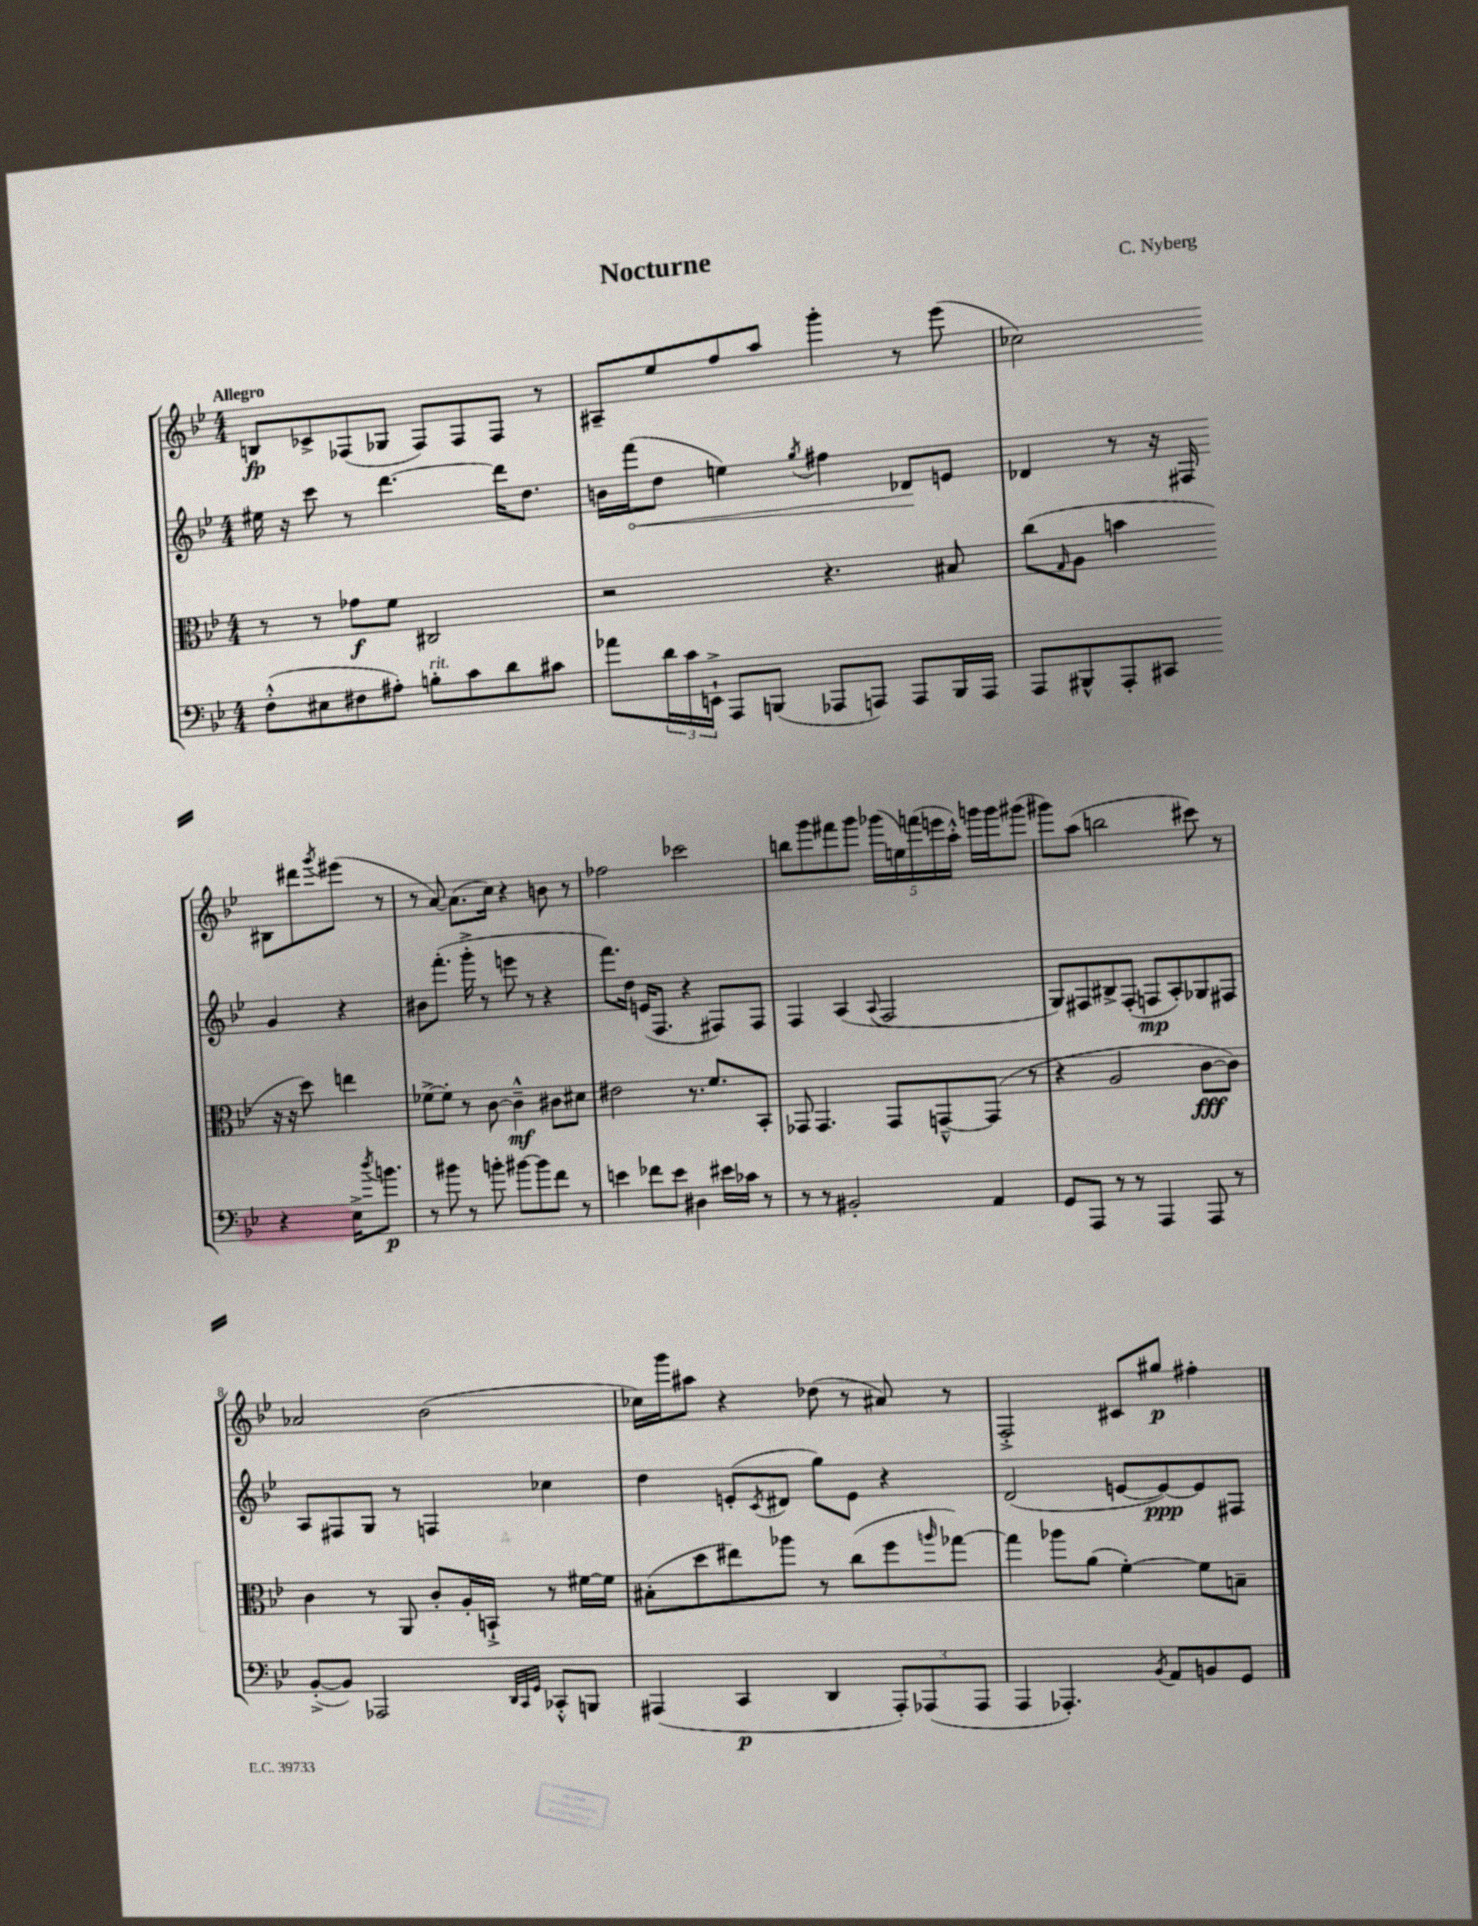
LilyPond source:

\header { title = "Nocturne" composer = "C. Nyberg" }
<<
\new StaffGroup <<
\new Staff = "s0" {
    \clef treble \key bes \major \numericTimeSignature \time 4/4 \tempo "Allegro"
    b8\fp ces'8-> fes8( ges8 fes8) fes8 fes8 r8 |
    ais8-- ees''8 f''8 a''8 g'''4-. r8 ees'''8( |
    ces''2) bis8 dis'''8 \acciaccatura { g'''8 } eis'''8( r8 |
    r8 a'8~) a'8.( c''16) r4 b'8 r8 |
    fes''2 ces'''2 |
    b''8 g'''8 fis'''8 g'''8 \tuplet 5/4 { ges'''16( e''16) f'''16( e'''16 a''16-.-^) } g'''16 g'''16 gis'''8( |
    gis'''8) a''8( b''2 cis'''8) r8 |
    aes'2 bes'2( |
    ces''16) g'''16 ais''8 r4 des''8( r8 ais'8) r8 |
    f2-.-> cis'8 gis''8\p fis''4-. \bar "|." |
}
\new Staff = "s1" {
    \clef treble \key bes \major \numericTimeSignature \time 4/4
    eis''16 r16 c'''8 r8 d'''4.~ d'''16 d''8. |
    b'16 \once \override Hairpin.circled-tip = ##t f'''16\<( d''8 e''4) \acciaccatura { g''8 } fis''4 des'8\! e'8 |
    des'4 r8 r16 fis16 g'4 r4 |
    bis'8 f'''8.-.( g'''16-.-> r8 e'''8 r8 r4 |
    f'''8.) d''16 e'16( f8. r4 fis8) fis8 |
    f4 a4( \appoggiatura { a8 } f2 |
    g8) fis8 bis8-> fis8-.( f8\mp a8-.) ges8 fis8 |
    a8 fis8 g8 r8 f4 ces''4 |
    d''4 e'8-.( \acciaccatura { c'8 } dis'8 g''8) e'8 r4 |
    d'2( e'8~ e'8~\ppp) e'8 fis8 \bar "|." |
}
\new Staff = "s2" {
    \clef alto \key bes \major \numericTimeSignature \time 4/4
    r8 r8 ges'8\f f'8 cis2 |
    r2 r4. bis8 |
    c''8( \grace { g16 } a8 b'4 r16 r16 d''8) e''4 |
    fes'8~-> fes'8-. r8 c'8~ c'4---^\mf cis'8 dis'8 |
    eis'2 r8. f'8. bes,8-. |
    ges,8 ges,4. ges,8 g,8~---^ g,8( r8 |
    r4 a2 c'8~\fff c'8) |
    c'4 r8 a,8 c'8-. a16-. b,16-!-> r8 fis'16~ fis'16 |
    bis8-.( d''8 eis''8) aes''8 r8 c''8( f''8 \grace { a''16 } ges''8~) |
    ges''4 aes''8 a'8( f'4~-.) f'8 b8-- \bar "|." |
}
\new Staff = "s3" {
    \clef bass \key bes \major \numericTimeSignature \time 4/4
    f8-.-^( eis8 fis8 ais8-.) b8-.^\markup { \italic "rit." } c'8 d'8 cis'8 |
    aes'8 \tuplet 3/2 { d'16 c'16 e,16-!-> } a,,8 b,,8( aes,,8 a,,8) a,,8 b,,16 a,,16 |
    a,,8 bis,,8-^ a,,8-. cis,8 r4 ees16-> \acciaccatura { d''8 } b'8.\p |
    r8 bis'8 r8 b'8-. bis'8~ bis'8 f'8 r8 |
    e'4 fes'8 e'8 dis4 eis'16 ces'16 r8 |
    r8 r8 bis,2-. a,4 |
    g,8 a,,8 r8 r8 a,,4 a,,8 r8 |
    bes,8~-.->( bes,8) aes,,2 \grace { d,32 c,32 g,32 } ces,8-.-^ b,,8 |
    ais,,4( c,4\p d,4 \tuplet 3/2 { ais,,8-.) aes,,8( aes,,8 } |
    a,,4 aes,,4.-.) \acciaccatura { bes,8 } a,8 b,8 g,8 \bar "|." |
}
>>
>>
